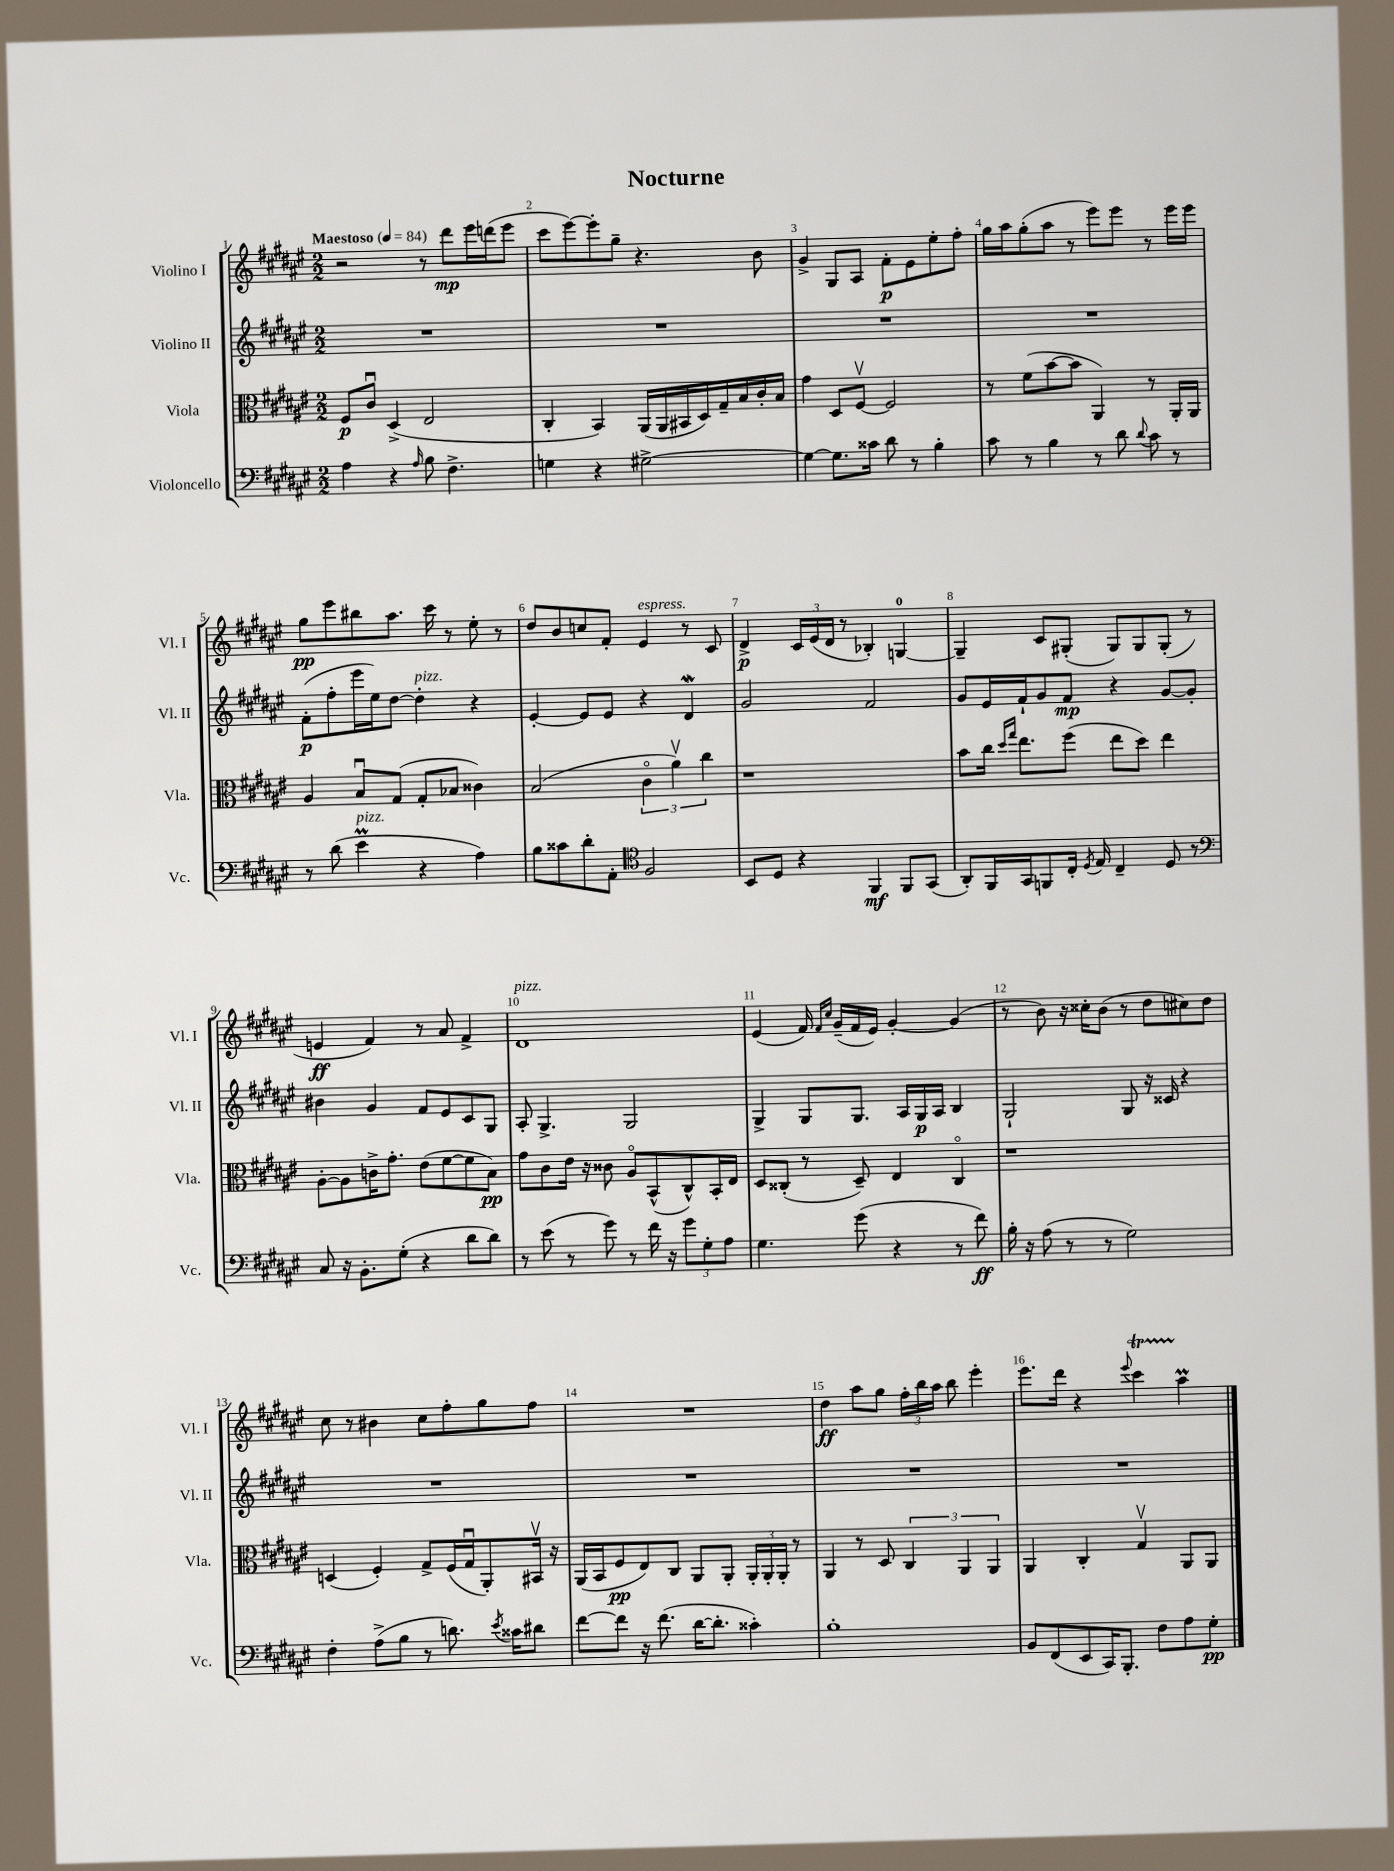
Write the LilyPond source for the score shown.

\header { title = "Nocturne" }
<<
\new StaffGroup <<
\new Staff = "s0" \with { instrumentName = "Violino I" shortInstrumentName = "Vl. I" } {
    \clef treble \key fis \major \numericTimeSignature \time 2/2 \tempo "Maestoso" 4 = 84
    \autoBeamOff r2 r8 dis'''8[\mp eis'''16 d'''16( eis'''8] |
    cis'''8[ eis'''8~) eis'''8-. gis''8]-- r4. b'8 |
    gis'4-> gis8[ ais8] fis'8[-.\p eis'8 eis''8-. fis''8]-. |
    gis''16[ ais''16 gis''8-.( ais''8] r8 eis'''8[) eis'''8] r8 eis'''16[ eis'''16] |
    gis''8[\pp eis'''8 bis''8 ais''8.] cis'''16 r8 eis''8-. r8 |
    dis''8[ b'8 c''8 fis'8]-. eis'4^\markup { \italic "espress." } r8 cis'8 |
    dis'4->\p \tuplet 3/2 { cis'16[ eis'16( dis'16] } r8 bes4-.) g4-0~ |
    g4-- cis'8[ gis8]-.( gis8[) gis8 gis8]-.( r8 |
    e'4\ff fis'4) r8 ais'8 fis'4-> |
    dis'1^\markup { \italic "pizz." } |
    eis'4( fis'16) \grace { fis'16[ cis''16] } gis'16[--( fis'16 eis'16]) gis'4~-. gis'4( |
    r8 b'8) r16 cisis''16[-. b'8]( r8 dis''8[ cis''8) dis''8] |
    cis''8 r8 bis'4 cis''8[ fis''8-. gis''8 fis''8] |
    R1 |
    dis''4\ff ais''8[ gis''8] \tuplet 3/2 { fis''16[-. b''16 ais''16] } b''8 eis'''4-. |
    eis'''8.[ dis'''16] r4 \appoggiatura { eis'''8 } cis'''4\startTrillSpan ais''4\prall\stopTrillSpan \bar "|." |
}
\new Staff = "s1" \with { instrumentName = "Violino II" shortInstrumentName = "Vl. II" } {
    \clef treble \key fis \major \numericTimeSignature \time 2/2
    \autoBeamOff R1 |
    R1 |
    R1 |
    R1 |
    fis'8[-.\p( fis''8-. eis'''16 eis''16) dis''8]~ dis''4-.^\markup { \italic "pizz." } r4 |
    eis'4~-. eis'8[ eis'8] r4 dis'4\mordent |
    gis'2 fis'2 |
    gis'8[ eis'16 fis'16-! gis'8 fis'8]\mp r4 gis'8[~ gis'8]-. |
    bis'4 gis'4 fis'8[ eis'8 cis'8 gis8] |
    ais8-. gis4.-> gis2 |
    gis4-> gis8[ gis8.] ais16[ gis16\p ais16] b4 |
    gis2-! gis8 r16 cisis'16 r4 |
    R1 |
    R1 |
    R1 |
    R1 \bar "|." |
}
\new Staff = "s2" \with { instrumentName = "Viola" shortInstrumentName = "Vla." } {
    \clef alto \key fis \major \numericTimeSignature \time 2/2
    \autoBeamOff fis8[\p cis'8]\downbow dis4->( eis2 |
    cis4-. b,4) ais,16[( ais,16 bis,16 dis16) gis16-- b16 cis'16-. b16] |
    gis'4 dis8[ fis8]~\upbow fis2 |
    r8 fis'8[( b'8~ b'8] ais,4) r8 ais,16[-. ais,16] |
    ais4 b8[\downbow gis8]( gis8[-. bes8] cisis'4) |
    b2( \tuplet 3/2 { cis'4\flageolet ais'4\upbow) cis''4 } |
    r1 |
    b'8[ cis''16] \grace { dis''16[ gis''16] } eis''8.[ fis''8]( eis''8[ dis''8]) eis''4 |
    ais8[~-. ais8 c'16-> gis'8.]-. eis'8[( fis'8~ fis'8 b8]\pp) |
    gis'8[ cis'8 eis'16] r16 cisis'8 ais8[\flageolet b,8-^( cis8-^) b,16-. eis16] |
    dis8[ cisis8]-.( r8 dis8--) eis4 cisis4\flageolet |
    r1 |
    d4( fis4-.) gis8[-> fis16( gis16\downbow ais,8-.) bis,16]\upbow r16 |
    ais,16[( b,16 fis8\pp eis8) cis8] ais,8[ ais,8]-. \tuplet 3/2 { ais,16[-. ais,16-. ais,16]-. } r8 |
    ais,4 r8 dis8 \tuplet 3/2 { cis4 ais,4 ais,4 } |
    ais,4 cis4-. gis4\upbow ais,8[ ais,8] \bar "|." |
}
\new Staff = "s3" \with { instrumentName = "Violoncello" shortInstrumentName = "Vc." } {
    \clef bass \key fis \major \numericTimeSignature \time 2/2
    \autoBeamOff ais4 r4 \grace { ais16 } b8 fis4.-> |
    g4 r4 gis2~-> |
    gis4~ gis8.[ cisis'16] dis'8 r8 b4-. |
    cis'8 r8 b4 r8 dis'8 \appoggiatura { dis'8 } cis'8 r8 |
    r8 dis'8( eis'4\prall^\markup { \italic "pizz." } r4 ais4) |
    b8[ cisis'8 dis'8-. ais,8]-. \clef tenor fis2 |
    b,8[ dis8] r4 fis,4\mf fis,8[ gis,8]( |
    ais,8[-.) fis,16 gis,16 f,8 cis16]-. \acciaccatura { dis8 } eis16 cis4-- dis8 r8 |
    \clef bass cis8 r16 b,8.[-. gis8]-.( r4 dis'8[ dis'8]) |
    r8 eis'8( r8 gis'8) r8 fis'16 r16 \tuplet 3/2 { gis'8[ gis8-. ais8] } |
    gis4. gis'8( r4 r8 fis'8\ff) |
    b16-. r16 ais8( r8 r8 gis2) |
    fis4-. ais8[->( b8] r8 d'8.) \acciaccatura { eis'8 } cisis'16[ dis'8] |
    fis'8[~ fis'8] r16 fis'8.( dis'16[~ dis'8.]-. cisis'4-.) |
    b1-. |
    b,8[ fis,8( eis,8 cis,16) b,,8.]-. fis8[ ais8 gis8]-.\pp \bar "|." |
}
>>
>>
\layout { \context { \Score \override BarNumber.break-visibility = ##(#f #t #t) barNumberVisibility = #all-bar-numbers-visible } }
